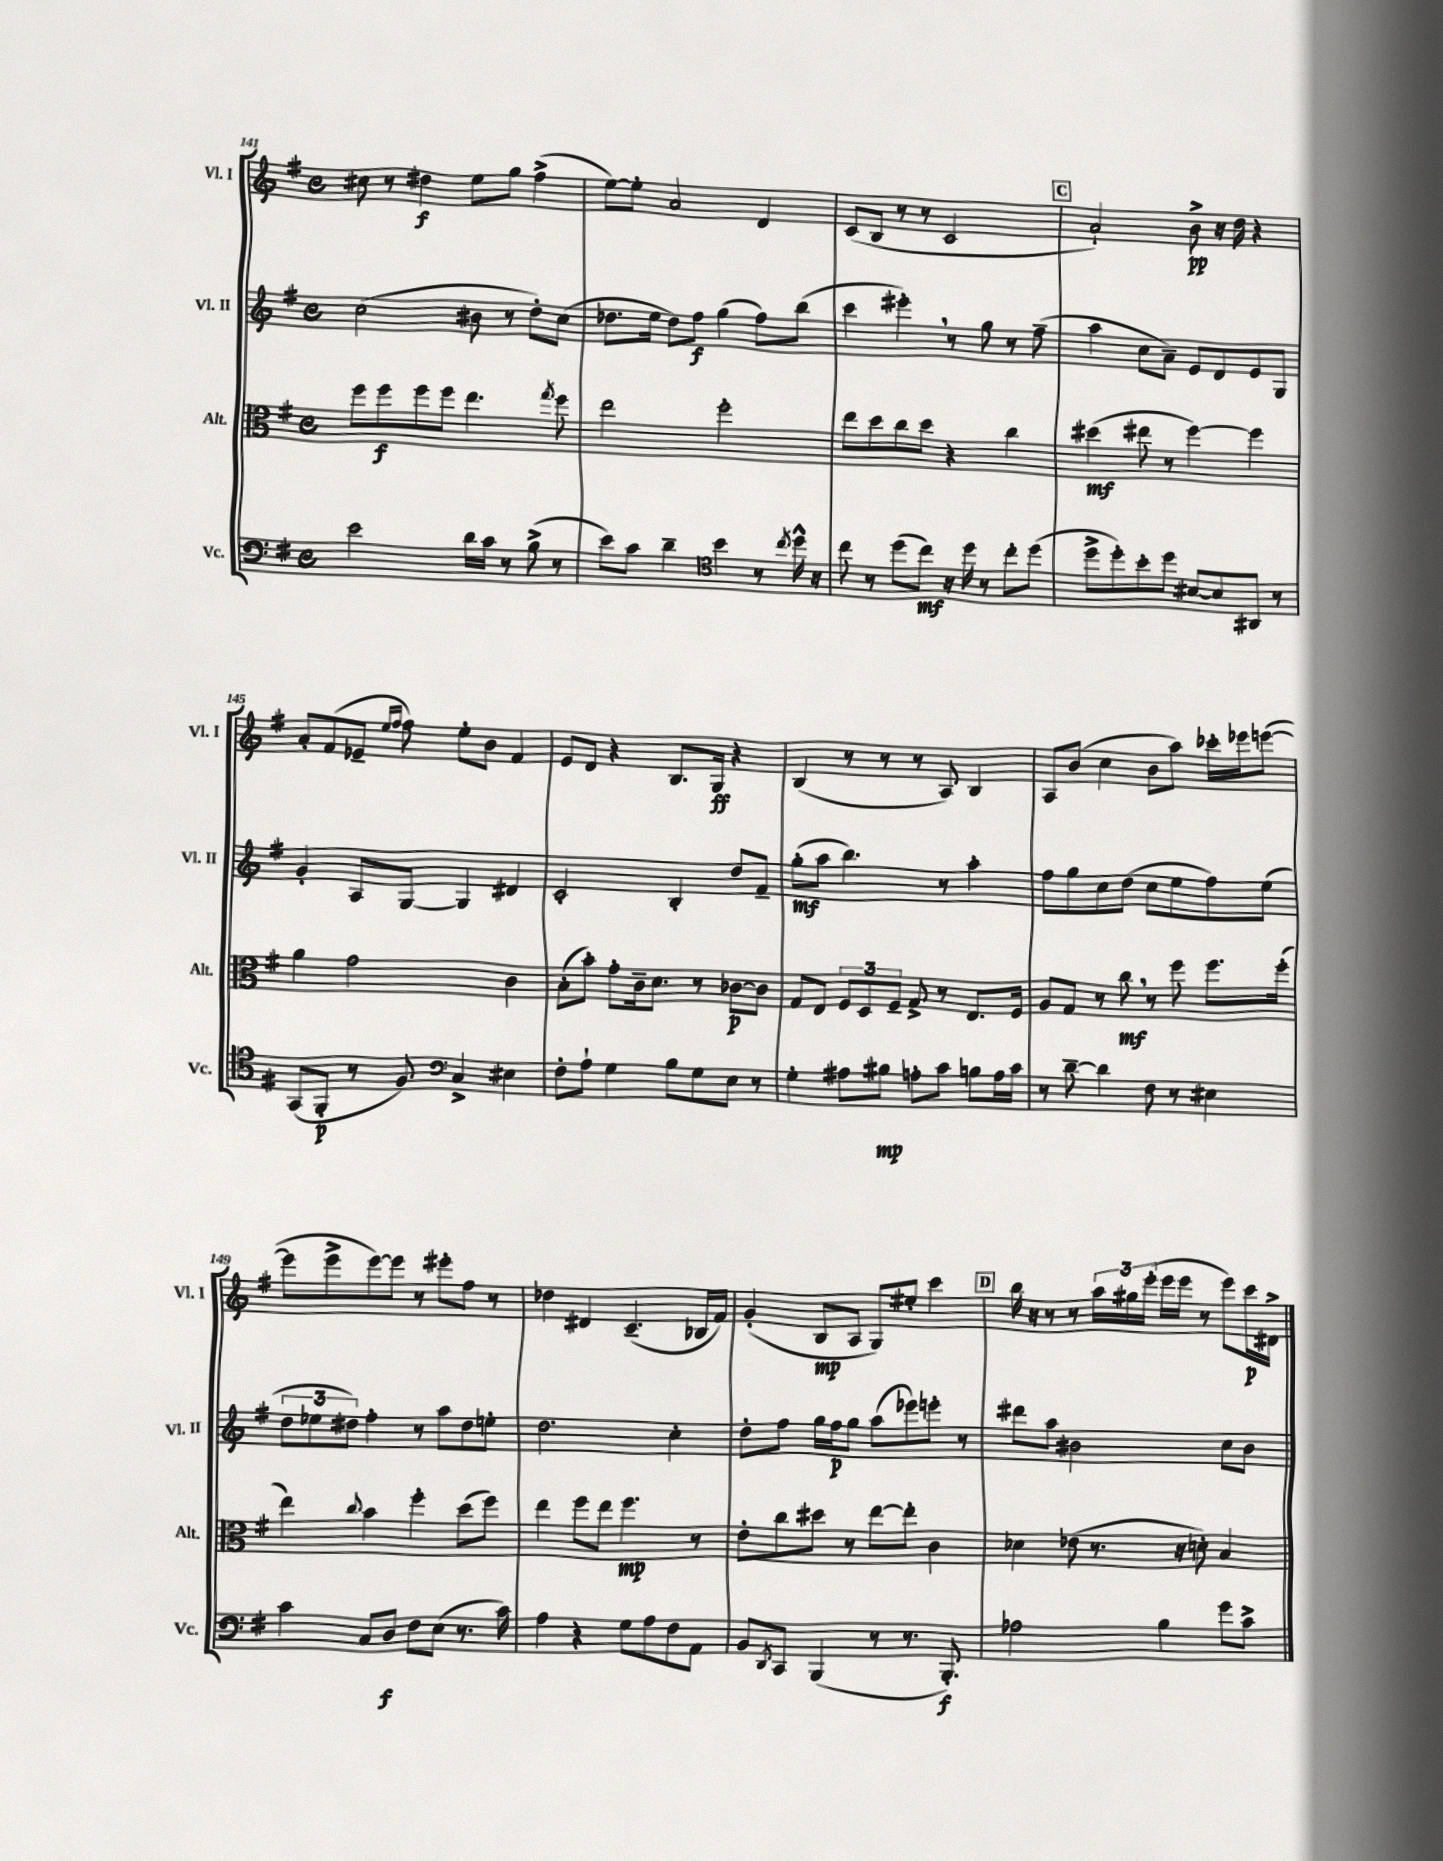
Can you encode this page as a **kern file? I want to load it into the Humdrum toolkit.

**kern	**kern	**kern	**kern
*staff4	*staff3	*staff2	*staff1
*clefF4	*clefC3	*clefG2	*clefG2
*k[f#]	*k[f#]	*k[f#]	*k[f#]
*M4/4	*M4/4	*M4/4	*M4/4
*met(c)	*met(c)	*met(c)	*met(c)
2e	8ff#	(2cc	8cc#
.	8ff#	.	8r
.	8ff#	.	4dd#
.	8ff#	.	.
16d	4.ee	8b#	8ee
16c	.	.	.
8r	.	8r	8gg
(8B^	.	8dd')	(4ff#^
.	8qgg	.	.
8r	8ff#	(8cc	.
=	=	=	=
8e)	2ee	8.dd-	[8ee)
8c	.	.	8ee']
.	.	16ee	.
4d~	.	8dd-)	2a
.	.	8ff#	.
*clefC4	*	*	*
4b	2ff#'	(4gg	.
8r	.	8ff#)	4d
8qcc	.	.	.
16dd^^	.	(8bb	.
16r	.	.	.
=	=	=	=
8cc	8ee	4ccc	(8c
8r	8dd	.	8B
(8dd	8cc	4eee#')	8r
8cc)	8dd	.	8r
16r	4r	8r	2c
16dd	.	.	.
8r	.	8gg	.
8cc'	4cc	8r	.
(8dd	.	(8ff#~	.
=	=	=	=
8dd^	(4dd#	4aa	2a`)
8dd')	.	.	.
8b'	8ee#	8cc	.
8dd	8r	8a~)	.
[8B#	[4ff#)	8e	8b^
8B#]	.	8d	16r
.	.	.	16dd
8AA#	4ff#]	8e	4r
8r	.	8G	.
=	=	=	=
(8GG	4a	4g'	8a'
8FF#'	.	.	(8f#
8r	2g	8A	8e-~
.	.	.	16qqee
.	.	.	16qqff#
8F#)	.	[8G	8ff#)
*clefF4	*	*	*
4C^	.	4G]	8ee'
.	.	.	8b
4E#	4c	4d#	4f#
=	=	=	=
8F#'	(8B'	2c'	8e
8A`	8b')	.	8d
4G	8g'	.	4r
.	16c~	.	.
.	8.d	.	.
8B	.	4B'	8.B
8G	8r	.	.
.	.	.	16G
8E	[8c-	8dd	4r
8r	8c-]	8f#~	.
=	=	=	=
4G'	8G	(8gg'	(4B
.	8E	8aa	.
8A#	12F#	4.bb)	8r
.	12D	.	.
8B#	.	.	8r
.	12F#~	.	.
8A'	8G^	.	8r
8c	8r	8r	8A)
8B	8.E	4aa'	4B
16A	.	.	.
16c	16F#	.	.
=	=	=	=
8r	8A	8ff#	8A
[8d~	8G	8gg	(8b
4d]	8r	8cc	4cc
.	8cc	(8dd	.
8F#	8r	8cc	8b
8r	8ff#	8ee	8aa)
4E#	8.ff#	8ff#)	16ccc-'
.	.	.	16eee-
.	.	(8ee	([8eee
.	(16ff#'	.	.
=	=	=	=
4c	4ee)	12dd	8eee]
.	.	12ee-	.
.	.	.	8eee^
.	.	12dd#)	.
.	8qqcc	.	.
8C	4b	4ff#'	[8eee)
8D	.	.	8eee]
8F#	4ff#'	8r	8r
(8E	.	8aa	8eee#'
8.r	(8dd	8dd#	8ff#
.	8ff#)	8ee'	8r
16c)	.	.	.
=	=	=	=
4A	4ee	2.dd	4dd-
4r	8ff#	.	4d#
.	8ee	.	.
8G	4.ff#	.	(4.c~
8A	.	.	.
8F#	.	4cc'	.
8AA	8r	.	16B-
.	.	.	16f#)
=	=	=	=
8BB	8e'	8dd'	(4g'
8qDD	.	.	.
8CC	8cc	8ff#	.
(4BBB	8dd#	16gg	8B
.	.	16ff#	.
.	8r	8gg	8A
8r	[8ee	(8aa	8G)
8.r	8ee']	8eee-)	8ee#'
.	4c	8eee'	4ccc
8.BBB')	.	.	.
.	.	8r	.
=	=	=	=
2A-	4d-	8ddd#	16bb
.	.	.	16r
.	.	8aa	8r
.	(8e-	2b#	8r
.	8.r	.	24aa
.	.	.	24gg#
.	.	.	(24eee'
4B	.	.	16eee
.	16r	.	16eee
.	8d')	.	8r
8g	4B	8cc	8eee)
8c^	.	8b#	16ccc
.	.	.	16d#^
==	==	==	==
*-	*-	*-	*-
